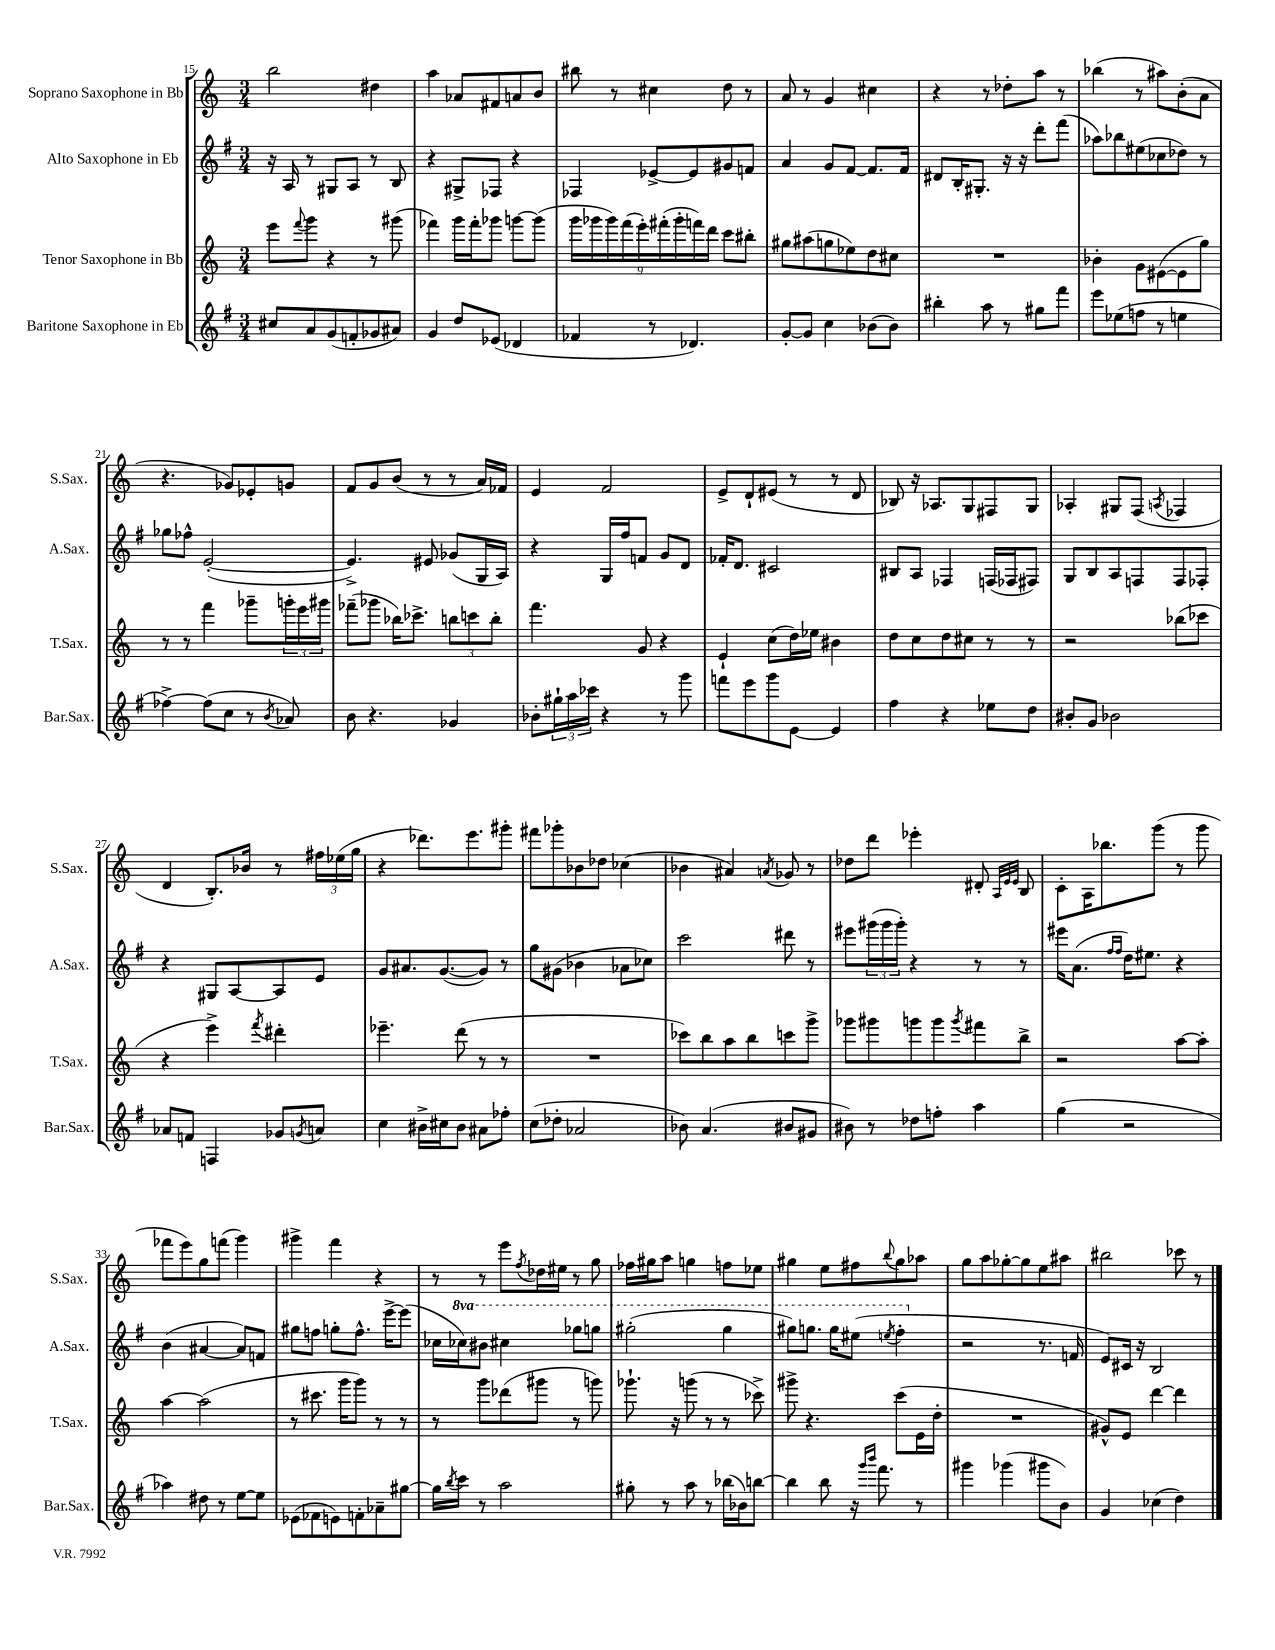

**kern	**kern	**kern	**kern
*part4	*part3	*part2	*part1
*staff4	*staff3	*staff2	*staff1
*I"Baritone Saxophone in Eb	*I"Tenor Saxophone in Bb	*I"Alto Saxophone in Eb	*I"Soprano Saxophone in Bb
*I'Bar.Sax.	*I'T.Sax.	*I'A.Sax.	*I'S.Sax.
*clefG2	*clefG2	*clefG2	*clefG2
*k[f#]	*k[]	*k[f#]	*k[]
*M3/4	*M3/4	*M3/4	*M3/4
=15	=15	=15	=15
8cc#X/L	8eee\L	16r	2bb\
.	.	16A/	.
.	8qqfff/	.	.
8a/	8ggg\J	8r	.
(8g/	4r	8G#X/L	.
8fn'/	.	8A/J	.
8g-X/	8r	8r	4dd#X\
8a#X/J)	(8ggg#X\	8B/	.
=16	=16	=16	=16
4g/	4fff-X\)	4r	4aa\
8dd/L	16ggg\LL	8G#X^/L	8a-X/L
.	16fff-'\J	.	.
(8e-X/J	8ggg-X\J	8F-X/J	8f#X/
4d-X/	[8gggn\L	4r	8an/
.	(8ggg\J]	.	8b/J
=17	=17	=17	=17
4f-X/	18ggg\LL	4F-X/	8bb#X\
.	18ggg-X\	.	.
.	18ggg-\)	.	.
.	.	.	8r
.	(18fff\	.	.
.	18eee'\)	.	.
8r	.	[8e-X^/L	4cc#X\
.	(18fff#X'\	.	.
.	18ggg-'\	.	.
4.d-X/)	.	8e-/]	.
.	18fffn\)	.	.
.	18ddd\JJ	.	.
.	8ccc\L	8g#X/	8dd\
.	8bb#X'\J	8fn/J	8r
=18	=18	=18	=18
[8g'/L	8gg#X\L	4a/	8a/
8g/J]	(8aa#X\	.	8r
4cc\	8ggn\	8g/L	4g/
.	8ee-X\)	[8f#/J	.
(8b-X\L	8dd\	8.f#/L]	4cc#X\
8b-\J)	8cc#X\J	.	.
.	.	16f#/Jk	.
=19	=19	=19	=19
4bb#X'\	2.r	8d#X/L	4r
.	.	16B'/K	.
.	.	8.G#X'/J	.
8aa\	.	.	8r
8r	.	16r	8dd-X'\L
.	.	16r	.
8gg#X\L	.	8ddd'\L	8aa\J
8fff#\J	.	(8fff#\J	8r
=20	=20	=20	=20
8eee\L	4b-X'\	8aa-X\L)	(4bb-X\
(8ee-X\	.	8bb-X\	.
8ffn\J	8g\L	(8ee#X\	8r
8r	([8e#X\	8cc-X\	8aa#X\L)
4een\	8e#\]	8dd-X\J)	(8b'\
.	8gg\J)	8r	8a\J
!!LO:LB:g=z
=21	=21	=21	=21
[4ff-X^\)	8r	8gg-X\L	4.r
.	8r	8ff-X^^\J	.
(8ff-\L]	4fff\	([2e'/	.
8cc\J	.	.	8g-X/L)
8r	8ggg-X~\L	.	8e-X'/
8qb/	.	.	.
8a-X/)	24gggn'\L	.	8gn/J
.	24eee\	.	.
.	24ggg#X\JJ	.	.
=22	=22	=22	=22
8b\	(8fff-X~\L	4.e^/])	8f/L
4.r	8ggg-X\J	.	8g/
.	16bb-X\KL)	.	(8b/J
.	8.ccc-X^\J	.	.
.	.	8e#X/	8r
4g-X/	12bbn\L	(8g-X/L	8r
.	12cccn\	.	.
.	.	16G/L	16a/LL)
.	12bb'\J	.	.
.	.	16A/JJ)	16f-X/JJ
=23	=23	=23	=23
8b-X'\L	4.fff\	4r	4e/
24gg#X`\L	.	.	.
24aa\	.	.	.
24ccc-X\JJ	.	.	.
4r	.	16G/LL	2f/
.	.	16ff#/J	.
.	8g/	8fn/J	.
8r	4r	8g/L	.
8ggg\	.	8d/J	.
=24	=24	=24	=24
8fffn\L	4e`/	16f-X'/KL	8e^/L
.	.	8.d/J	.
8eee\	.	.	8d`/
8ggg\	(8cc\L	2c#X/	(8e#X/J
[8e\J	16dd\L)	.	8r
.	16ee-X\JJ	.	.
4e/]	4b#X\	.	8r
.	.	.	8d/
=25	=25	=25	=25
4ff#\	8dd\L	8B#X/L	8B-X/)
.	8cc\	8A/J	16r
.	.	.	8.A-X/L
4r	8dd\	4F-X/	.
.	8cc#X\J	.	8G/
8ee-X\L	8r	(16Fn/LL	8F#X/
.	.	16F-X/J	.
8dd\J	8r	8F#X/J)	8G/J
=26	=26	=26	=26
8b#X'/L	2r	8G/L	4A-X'/
8g/J	.	8B/	.
2b-X\	.	8A/	8G#X/L
.	.	8Fn/	(8F/J
.	.	.	8qAn/
.	(8bb-X\L	8F/	4F-X/
.	8ccc-X\J	8F-X'/J	.
!!LO:LB:g=z
=27	=27	=27	=27
8a-X/L	4r	4r	4d/
8fn/J	.	.	.
4Fn/	4eee^\)	8G#X/L	8.B'/L)
.	.	[8A/	.
.	.	.	16b-X/Jk
.	8qfff/	.	.
8g-X/L	4ddd#X'\	8A/]	8r
8qgn/	.	.	.
8an/J	.	8e/J	24ff#X\LL
.	.	.	(24ee-X\
.	.	.	24gg\JJ
=28	=28	=28	=28
4cc\	4.eee-X~\	8g/L	4r
.	.	8.a#X/	.
16b#X^\LL	.	.	8.ddd-X\L)
16cc#X\J	.	([8.g/	.
8b#\J	(8ddd\	.	.
.	.	.	8.eee\
8a#X\L	8r	8g/J])	.
8ff-X'\J	8r	8r	8ggg#X'\J
=29	=29	=29	=29
(8cc\L	2.r	8gg\L	8fff#X\L
8dd-X'\J	.	(8g#X\J	8ggg-X'\
2a-X/	.	4b-X\	8b-X\
.	.	.	8dd-X\J
.	.	8a-X\L	(4cc-X\
.	.	8cc-X\J)	.
=30	=30	=30	=30
8b-X\)	8ccc-X\L)	2ccc\	4b-X\
(4.a/	8bb\	.	.
.	8aa\	.	4a#X/)
.	8bb\	.	.
.	.	.	8qan/
8b#X/L	8cccn\	8ddd#X\	8g-X/
8g#X/J	8ggg^\J	8r	8r
=31	=31	=31	=31
8b#X\)	8ggg-X\L	8eee#X\L	8dd-X\L
8r	8ggg#X\	(24ggg#X\L	8ddd\J
.	.	24ggg#\	.
.	.	24ggg#'\JJ)	.
8dd-X\L	8gggn\	4r	4eee-X'\
8ffn'\J	8ggg\	.	.
.	8qggg/	.	.
4aa\	8fff#X\	8r	8d#X'/
.	.	.	32qqA/LLL
.	.	.	32qqe/
.	.	.	32qqe/JJJ
.	8bb^\J	8r	8B/
=32	=32	=32	=32
(4gg\	2r	16eee#X\KL	8c'\L
.	.	(8.a\J	.
.	.	.	16A\K
.	.	.	8.bb-X\
.	.	16qqff#/LL	.
.	.	16qqff#/JJ	.
2r	.	16dd\KL)	.
.	.	8.ee#X\J	.
.	.	.	(8ggg\J
.	[8aa\L	4r	8r
.	8aa'\J]	.	8ggg\
!!LO:LB:g=z
=33	=33	=33	=33
4aa-X\)	[4aa\	(4b\	8fff-X\L
.	.	.	8eee\)
8dd#X\	(2aa\]	[4a#X/	8gg\
8r	.	.	(8fffn\J
[8ee\L	.	8a#/L])	4ggg\)
8ee\J]	.	8fn/J	.
=34	=34	=34	=34
(8e-X\L	8r	8gg#X\L	4ggg#X^\
8f-X\	8.ccc#X\	8ffn\J	.
8en\)	.	8ggn'\L	4fff\
.	16ggg\KL	.	.
8fn'\	8ggg\J)	8.ff^^\J	.
8a-X~\	8r	.	4r
.	.	[16eee^\KL	.
[8gg#X\J	8r	(8eee\J]	.
=35	=35	=35	=35
16gg#\LL]	8r	16cc-X\LL	8r
8qbb/	.	.	.
*	*	*8va	*
16ccc\JJ	.	16ccc-X\J)	.
8r	8ggg\L	8bb#X\J	8r
2aa\	(8ddd-X\	4ccc#X\	8eee\L
.	.	.	8qff/
.	8ggg#X\J	.	16dd-X\L
.	.	.	16ee#X\JJ
.	8r	8ggg-X\L	8r
.	8gggn\)	8gggn\J	8gg\
=36	=36	=36	=36
8gg#X'\	8.ggg-X`\	(2ggg#X'\	16ff-X\LL
.	.	.	16gg#X\J
8r	.	.	8aa\J
.	16r	.	.
8aa\	(8gggn\	.	4ggn\
8r	8r	.	.
(16bb-X\LL	8r	4ggg#\	8ffn\L
16b-X\J)	.	.	.
[8bbn\J	8ccc-X^\)	.	8ee-X\J
=37	=37	=37	=37
4bb\]	8ggg#X^\	8ggg#X\L)	4gg#X\
.	4.r	8.gggn\J	.
8bb\	.	.	8ee\L
.	.	16ggg\KL	.
16r	.	(8eee#X\J	8ff#X\
16qqggg/LL	.	.	.
16qqbbb/JJ	.	.	.
8.fff#\	.	.	.
.	.	8qeeen/	8qqbb/
.	(8ccc\L	4fff#'\	8gg#\
8r	16e\L	.	8aa-X\J
.	16dd'\JJ	.	.
=38	=38	=38	=38
*	*	*X8va	*
4ggg#X\	2.r	2r	8gg\L
.	.	.	8aa\
(4ggg-X\	.	.	[8gg-X'\
.	.	.	8gg-\]
8ggg#X\L	.	8.r	8ee\
8b\J)	.	.	8aa#X\J
.	.	16fn/	.
=39	=39	=39	=39
4g/	8g#X^^/L)	8e/L)	2bb#X\
.	8e/J	16c#X/Jk	.
.	.	16r	.
(4cc-X\	[4ddd\	2B/	.
4dd\)	4ddd\]	.	8ccc-X\
.	.	.	8r
==	==	==	==
*-	*-	*-	*-
